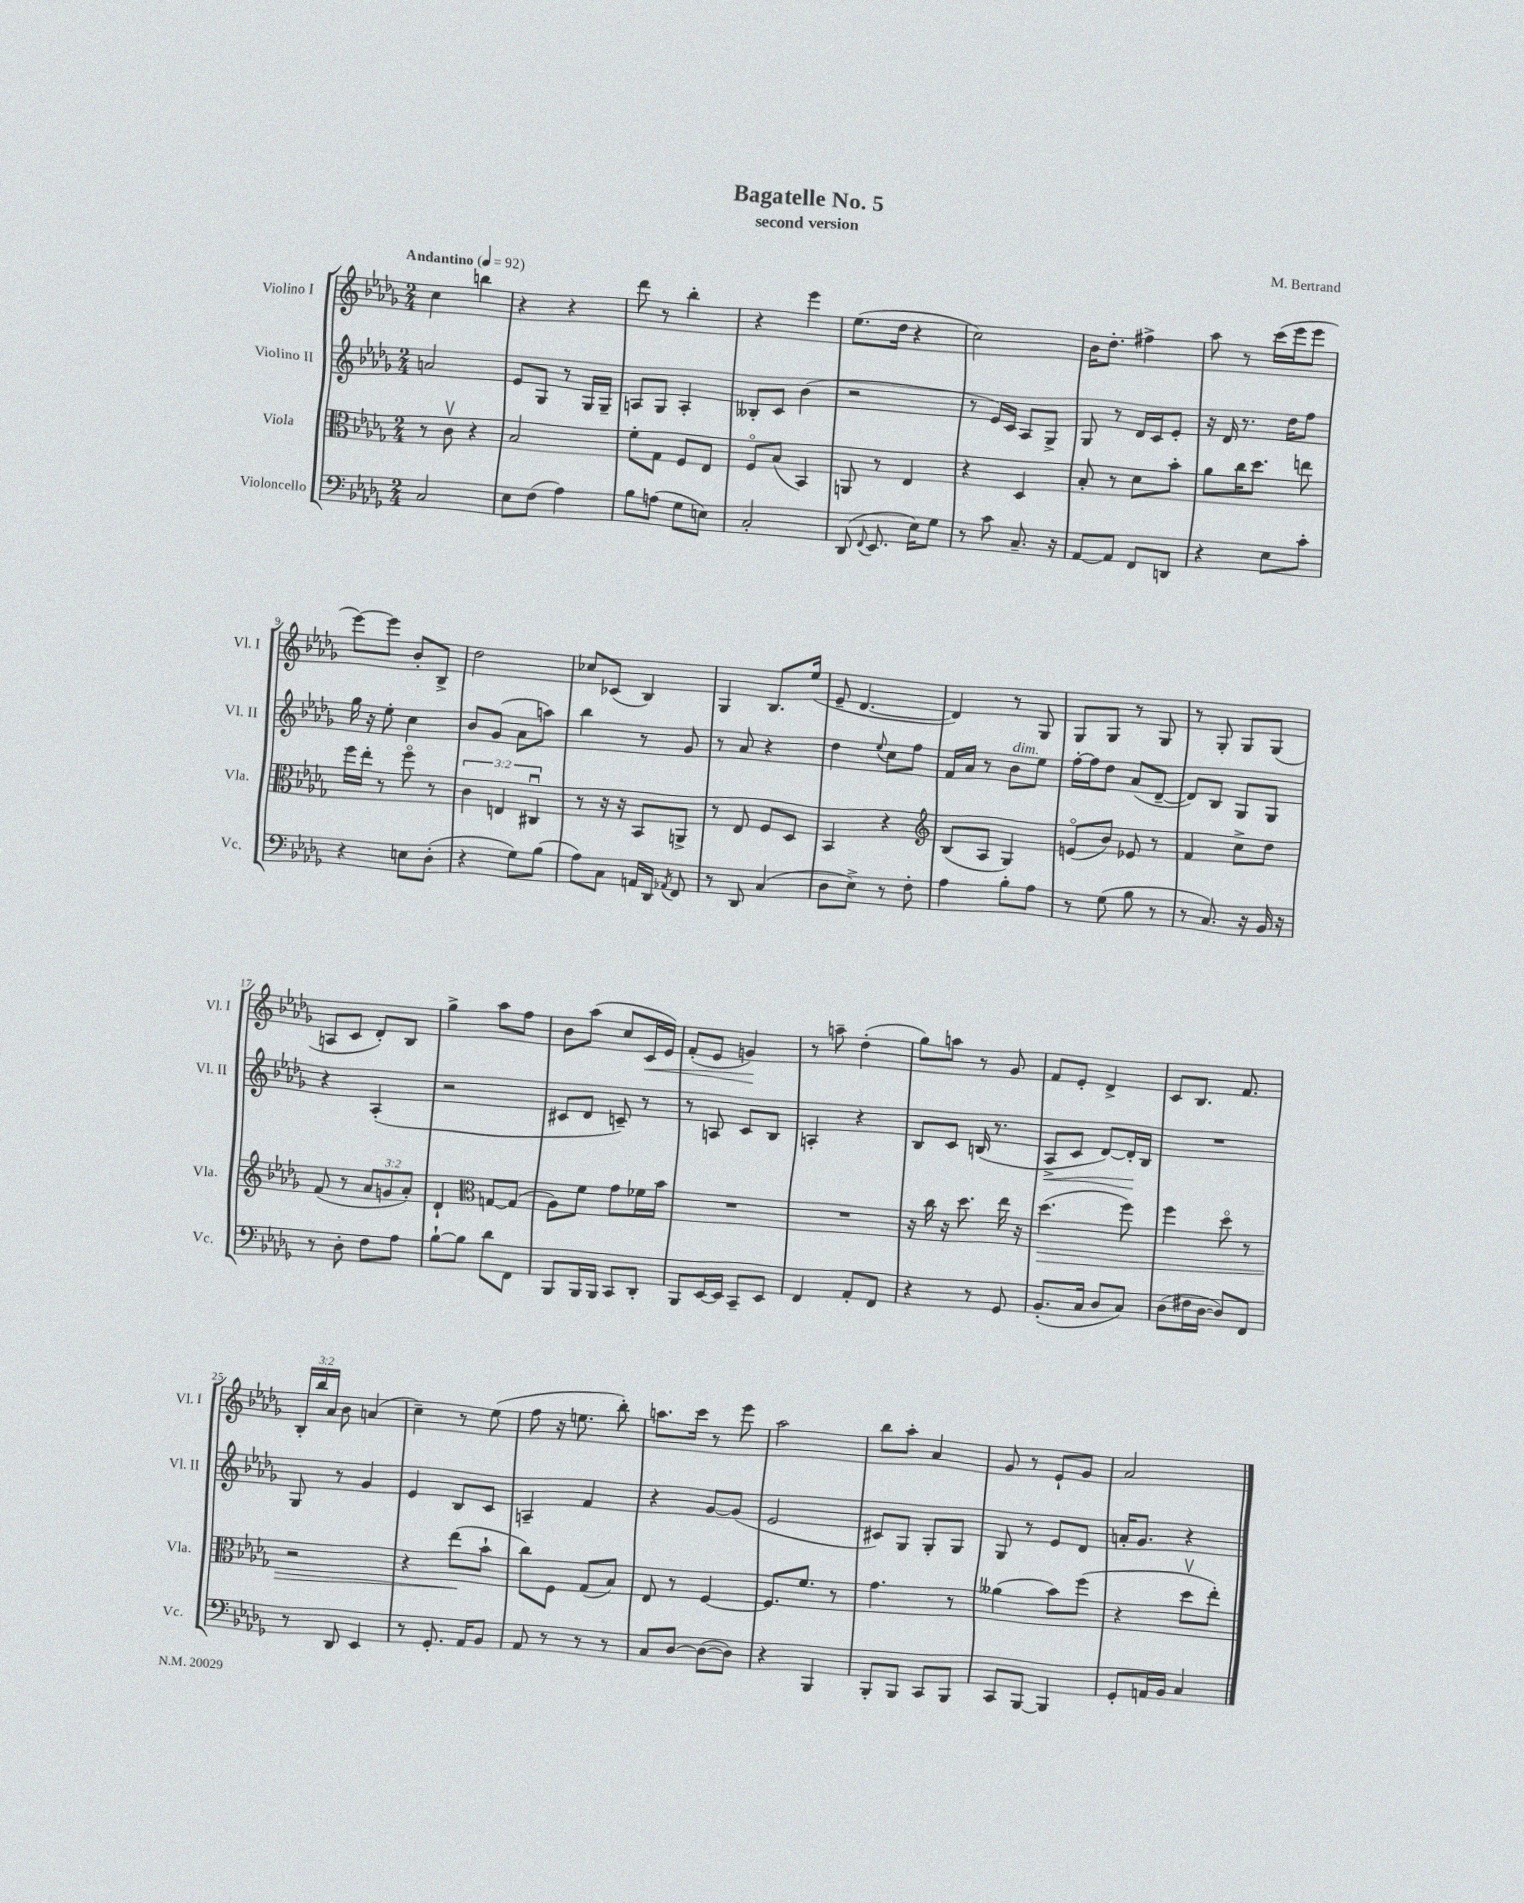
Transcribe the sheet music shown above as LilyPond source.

\header { title = "Bagatelle No. 5" composer = "M. Bertrand" subtitle = "second version" }
<<
\new StaffGroup <<
\new Staff = "s0" \with { instrumentName = "Violino I" shortInstrumentName = "Vl. I" } {
    \clef treble \key des \major \numericTimeSignature \time 2/4 \override Staff.TupletNumber.text = #tuplet-number::calc-fraction-text \tempo "Andantino" 4 = 92
    \autoBeamOff c''4 b''4 |
    r4 r4 |
    des'''8 r8 bes''4-. |
    r4 ees'''4 |
    ees''8.[( des''16] r4 |
    c''2) |
    bes'16[ des''8.]-. fis''4-> |
    aes''8 r8 c'''16[( ees'''16 ees'''8] |
    ees'''8[~) ees'''8] bes'8[-. bes8]-> |
    des''2 |
    ces''8[ ces'8]( bes4) |
    ges4 bes8.[ ees''16]( |
    ees'8-- des'4.~ |
    des'4) r8 ges8 |
    ges8[ ges8] r8 ges8 |
    r8 ges8-. ges8[ ges8]( |
    a8[ c'8] des'8[-.) bes8] |
    ges''4-> aes''8[ f''8] |
    bes'8[ aes''8]( c''8[ c'16\< ees'16]) |
    f'8[-.( ees'8] g'4\!) |
    r8 a''8-- des''4-.( |
    ges''8[) a''8] r8 ges'8 |
    f'8[ ees'8]-. des'4-> |
    c'8[ bes8.] f'8. |
    \tuplet 3/2 { bes16[-. bes''16 aes'16] } bes'8 a'4( |
    c''4--) r8 ees''8( |
    f''8 r16 e''8. bes''8-.) |
    a''8.[ c'''16] r8 ees'''8 |
    aes''2 |
    bes''8[ aes''8]-. aes'4 |
    ges'8 r8 ees'8[-! ges'8] |
    aes'2 \bar "|." |
}
\new Staff = "s1" \with { instrumentName = "Violino II" shortInstrumentName = "Vl. II" } {
    \clef treble \key des \major \numericTimeSignature \time 2/4
    \autoBeamOff a'2 |
    ees'8[ ges8] r8 ges16[ ges16]-- |
    a8[ ges8] a4-. |
    beses8[-. c'8] bes'4( |
    r2 |
    r8 ees'16[) c'16] aes8[ ges8]-> |
    ges8 r8 des'16[ c'16 ees'8]-. |
    r16 des'16 r8. des''16[ f''8] |
    ges''16 r16 ees''8-. c''4 |
    bes'8[ ges'8]( aes'8[ a''8]) |
    bes''4 r8 ges'8 |
    r8 aes'8 r4 |
    des''4 \appoggiatura { ees''8 } c''8[ f''8] |
    f'16[ aes'16] r8 bes'8[^\markup { \italic "dim." } ees''8] |
    f''16[~-. f''16 des''8] aes'8[( des'8]~-- |
    des'8[) bes8] ges8[ ges8] |
    r4 aes4-.( |
    r2 |
    cis'8[ des'8] c'8--) r8 |
    r8 a8 c'8[ bes8] |
    a4-. r4 |
    bes8[ c'8] b16( r8. |
    aes8[->\< c'8] des'8[~) des'16-.\! bes16] |
    R2 |
    ges8 r8 ges'4 |
    ees'4 bes8[ c'8] |
    a4-- f'4 |
    r4 ges'8[~ ges'8]( |
    ees'2 |
    cis'8[) ges8] ges8[-. ges8] |
    ges8 r8 ees'8[ des'8] |
    a'16[-. ges'8.] r4 \bar "|." |
}
\new Staff = "s2" \with { instrumentName = "Viola" shortInstrumentName = "Vla." } {
    \clef alto \key des \major \numericTimeSignature \time 2/4 \override Staff.TupletNumber.text = #tuplet-number::calc-fraction-text
    \autoBeamOff r8 c'8\upbow r4 |
    bes2 |
    f'8[-. ges8] f8[ ees8] |
    f8[\flageolet bes8]( bes,4) |
    a,8 r8 ees4 |
    r4 des4 |
    bes8-. r8 des'8[ bes'8]-. |
    aes'8[ c''16 des''8.] e''8 |
    f''16[ ees''16]-. r8 f''8\flageolet r8 |
    \tuplet 3/2 { c'4 e4 cis4\downbow } |
    r8 r16 r16 bes,8[ a,8]-> |
    r8 ees8 f8[ des8] |
    bes,4 r4 |
    \clef treble bes8[( aes8] ges4) |
    e'8[\flageolet( bes'8]) ees'8 r8 |
    f'4 c''8[-> des''8] |
    f'8( r8 \tuplet 3/2 { aes'8[ g'8 aes'8]-.) } |
    des'4-! \clef alto g8[~ g8]( |
    aes8[) f'8] ges'8[ fes'16 bes'16] |
    R2 |
    R2 |
    r16 c''16 r16 des''8. ees''16 r16 |
    des''4.\>( f''8) |
    f''4 des''8\flageolet r8 |
    r2 |
    r4 ees''8[\!( bes'8]-! |
    c''8[) f8] ges8[( bes8]) |
    ees8 r8 f4~ |
    f8.[ f'8.] r8 |
    ges'4. r8 |
    aeses'4( bes'8[) f''8]( |
    r4 des''8[\upbow ees''8]-.) \bar "|." |
}
\new Staff = "s3" \with { instrumentName = "Violoncello" shortInstrumentName = "Vc." } {
    \clef bass \key des \major \numericTimeSignature \time 2/4
    \autoBeamOff c2 |
    ees8[ f8]( aes4) |
    bes8[ a8]( ges8[ e8]) |
    c2-. |
    des,8( \appoggiatura { f,8 } ees,8. ees16[) ges8] |
    r8 c'8 c8.-- r16 |
    aes,8[~ aes,8] f,8[ d,8] |
    r4 ees8[ c'8]-. |
    r4 e8[ des8]-.( |
    r4 ges8[) bes8]( |
    aes8[) c8] a,16[ des,16] \acciaccatura { aes,8 } f,8 |
    r8 des,8 c4( |
    des8[ ees8]->) r8 f8-. |
    aes4 bes8[-. aes8] |
    r8 ges8( bes8 r8 |
    r8 c8.) r16 bes,16 r16 |
    r8 des8-. f8[ aes8] |
    bes8[~-! bes8] des'8[ f,8] |
    bes,,8[ bes,,16 bes,,16] c,8[ des,8]-. |
    bes,,8[ ees,16~ ees,16] c,8[-- ees,8] |
    f,4 aes,8[-. f,8] |
    r4 r8 ges,8 |
    bes,8.[-.( c16] des8[ c8]) |
    des8[( fis16 des16]~ des8[) f,8] |
    r8 des,8 ees,4 |
    r8 ges,8.-. aes,16[ bes,8] |
    aes,8 r8 r8 r8 |
    c8[ des8]~ des8[~( des8]) |
    r4 bes,,4 |
    bes,,8[-. bes,,8] c,8[ bes,,8] |
    c,8[ bes,,8]~ bes,,4 |
    ges,8[-. a,16 bes,16] c4 \bar "|." |
}
>>
>>
